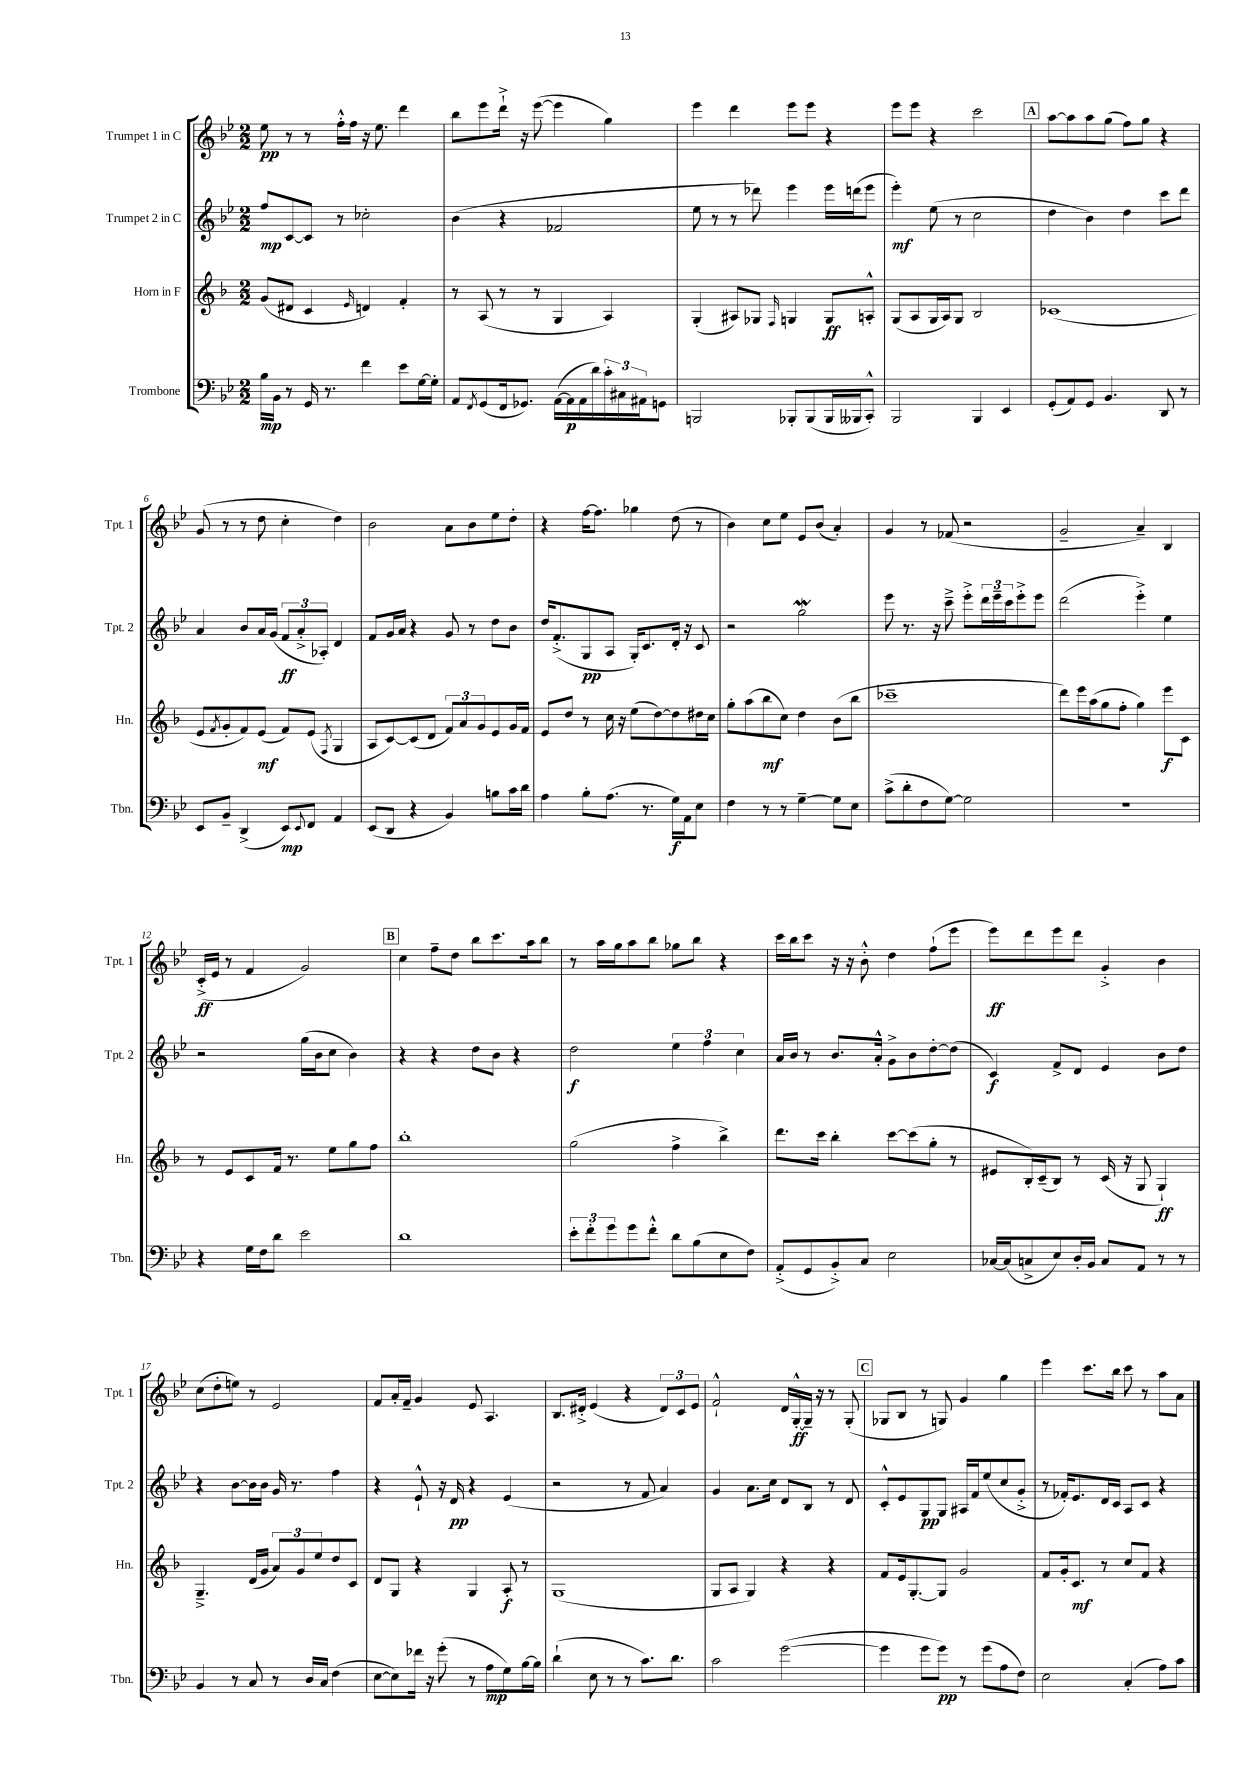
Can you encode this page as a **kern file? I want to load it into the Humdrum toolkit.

**kern	**kern	**kern	**kern
*staff4	*staff3	*staff2	*staff1
*clefF4	*clefG2	*clefG2	*clefG2
*k[b-e-]	*k[b-]	*k[b-e-]	*k[b-e-]
*M2/2	*M2/2	*M2/2	*M2/2
16B-	(8g	8ff	8ee-
16BB-	.	.	.
8r	8d#	[8c	8r
16GG	4c	8c]	8r
8.r	.	.	.
.	.	8r	16ff'^^
.	.	.	16ff
.	16qqe	.	.
4f	4d)	2cc-'	16r
.	.	.	8.ee-
8e-	4f'	.	4ddd
[16G	.	.	.
16G']	.	.	.
=	=	=	=
8AA	8r	(4b-	8bb-
8qFF	.	.	.
(8GG	(8A	.	8eee-
16FF	8r	4r	16ddd`^
8.GG-)	.	.	16r
.	8r	.	([8eee-
([16AA	4G	2f-	4eee-]
16AA]	.	.	.
16AA	.	.	.
16d)	.	.	.
24c'	4A)	.	4gg)
24C#	.	.	.
24AA#	.	.	.
8GG	.	.	.
=	=	=	=
2BBB	(4G'	8ee-	4eee-
.	.	8r	.
.	8A#)	8r	4ddd
.	8G-	8ddd-)	.
.	16qqF	.	.
8BBB-'	4G	4eee-	8eee-
(8BBB-	.	.	8eee-
16BBB-	8G	16eee-	4r
16BBB--	.	(16ddd	.
8CC'^^)	8A'^^	8eee-	.
=	=	=	=
2BBB-	(8G	4eee-')	8eee-
.	8A	.	8eee-
.	16G	(8ee-	4r
.	16A)	.	.
.	8G	8r	.
4BBB-	2B-	2cc	2ccc
4EE-	.	.	.
=	=	=	=
(8GG'	(1c-	4dd	[8aa
8AA)	.	.	8aa]
8GG	.	4b-)	8aa
4.BB-	.	.	(8gg
.	.	4dd	8ff)
.	.	.	8gg
8DD	.	8ccc	4r
8r	.	8ddd	.
=	=	=	=
8EE-	8e	4a	(8g
.	8qf	.	.
8BB-~	8g'	.	8r
(4DD^	8f)	8b-	8r
.	(8e	16a	8dd
.	.	(16g	.
8EE-)	8f)	12f	4cc'
.	.	12a'^	.
8qqEE-	.	.	.
8FF	(8e	.	.
.	.	12A-')	.
.	8qF	.	.
4AA	4G	4d	4dd)
=	=	=	=
(8EE-	8A	8f	2b-
8DD	[8c)	16g	.
.	.	16a	.
4r	(8c]	4r	.
.	8d	.	.
4BB-)	12f)	8g	8a
.	12a	.	.
.	.	8r	8b-
.	12g	.	.
8B	8e	8dd	8ee-
16c	16g	8b-	8dd'
16d	16f	.	.
=	=	=	=
4A	8e	16dd	4r
.	.	(8.f'^	.
.	8dd	.	.
8B-'	8r	8G	[16ff
.	.	.	8.ff]
(8.A	16cc	8A	.
.	16r	.	.
.	(8ee	16G')	4gg-
8.r	.	8.c	.
.	[8dd)	.	.
16G)	8dd]	16d'	(8dd
16AA	.	16r	.
8E-	16dd#	8c	8r
.	16cc	.	.
=	=	=	=
4F	8gg'	2r	4b-)
.	(8aa	.	.
8r	8bb-	.	8cc
8r	8cc)	.	8ee-
[4G~	4dd	2gg	8e-
.	.	.	(8b-
8G]	(8b-	.	4a')
8E-	8bb-	.	.
=	=	=	=
(8c^	1ccc-~	8eee-	4g
8d'	.	8.r	.
8F	.	.	8r
.	.	16r	.
[8G)	.	8ccc~^	(8f-
2G]	.	8eee-'^	2r
.	.	24ddd	.
.	.	24eee-~	.
.	.	24ccc	.
.	.	8eee-'^	.
.	.	8eee-	.
=	=	=	=
1r	8ddd)	(2ddd	2g~
.	16eee	.	.
.	(16aa	.	.
.	8gg	.	.
.	8ff'	.	.
.	4gg)	4eee-'^)	4a~)
.	8eee	4ee-	4B-
.	8c	.	.
=	=	=	=
4r	8r	2r	(16c'^
.	.	.	16e-
.	8e	.	8r
16G	8c	.	4f
16F	.	.	.
8d	16f	.	.
.	8.r	.	.
2e-	.	(16gg	2g)
.	.	16b-	.
.	8ee	8cc	.
.	8gg	4b-)	.
.	8ff	.	.
=	=	=	=
1d	1bb-'	4r	4cc
.	.	4r	8ff~
.	.	.	8dd
.	.	8dd	8bb-
.	.	8b-	8.ccc
.	.	4r	.
.	.	.	16aa
.	.	.	8bb-
=	=	=	=
12e-'	(2gg	2dd	8r
12f'	.	.	.
.	.	.	16aa
12g	.	.	.
.	.	.	16gg
8g	.	.	8aa
8f'^^	.	.	8bb-
8d	4ff^	6ee-	8gg-
(8B-	.	.	8bb-
.	.	6ff	.
8E-	4bb-^)	.	4r
.	.	6cc	.
8F)	.	.	.
=	=	=	=
(8AA'^	8.ddd	16a	16ccc
.	.	16b-	16bb-
8GG	.	8r	8ccc
.	16ccc	.	.
8BB-'^)	4bb-'	8.b-	16r
.	.	.	16r
8C	.	.	8b-'^^
.	.	16a'^^	.
2E-	[8ccc	8g^	4dd
.	(8ccc]	8b-	.
.	8gg'	[8dd'	(8ff`
.	8r	(8dd]	8eee-
=	=	=	=
[16C-	8e#	4c)	8eee-)
(16C-]	.	.	.
8C^	16B-')	.	8ddd
.	(16c~	.	.
8E-)	8B-)	8f^	8eee-
16D'	8r	8d	8ddd
16BB-	.	.	.
8C	(16c	4e-	4g'^
.	16r	.	.
8AA	8G	.	.
8r	4G`)	8b-	4b-
8r	.	8dd	.
=	=	=	=
4BB-	4.G~^	4r	(8cc
.	.	.	8dd'
8r	.	[8b-	8ee)
8C	(16d	16b-]	8r
.	16g	16b-	.
8r	12a)	16g	2e-
.	.	8.r	.
.	12g	.	.
16D	.	.	.
.	12ee	.	.
16C	.	.	.
(4F	8dd	4ff	.
.	8c	.	.
=	=	=	=
[8E-	8d	4r	8f
8E-])	8G	.	16a'
.	.	.	16f~
16f-	4r	8e-`^^	4g
16r	.	.	.
(8g'	.	16r	.
.	.	16d	.
8r	4G	4r	8e-
8A	.	.	4.A
8G)	8A'	(4e-	.
[16B-	8r	.	.
16B-]	.	.	.
=	=	=	=
(4d`	(1G	2r	8.B-
.	.	.	16d#'^
8E-	.	.	(4e-
8r	.	.	.
8r	.	8r	4r
8.c)	.	8f	.
.	.	4a)	12d#)
8.d	.	.	.
.	.	.	12c
.	.	.	12e-
=	=	=	=
2c	8G	4g	2f`^^
.	8A	.	.
.	4G)	8.a	.
.	.	16cc	.
([2g	4r	8d	16d
.	.	.	[16G'^^
.	.	8B-	16G~]
.	.	.	16r
.	4r	8r	8r
.	.	8d	(8G'
=	=	=	=
4g]	8f	8c'^^	8G-
.	16e	8e-	8B-
.	[8.G'	.	.
8g	.	8G	8r
8g)	8G]	8G	8G)
8r	2g	16A#	4g
.	.	16f	.
(8g	.	(8ee-	.
8A	.	8cc	4gg
8F)	.	8g'^	.
=	=	=	=
2E-	8f	8r	4eee-
.	16g'	16f-')	.
.	8.c	8.e-	.
.	.	.	8.ccc
.	8r	16d	.
.	.	16c	16bb-
(4C'	8cc	8A	8ccc
.	8f	8c	8r
8A)	4r	4r	8aa
8c	.	.	8a
==	==	==	==
*-	*-	*-	*-
